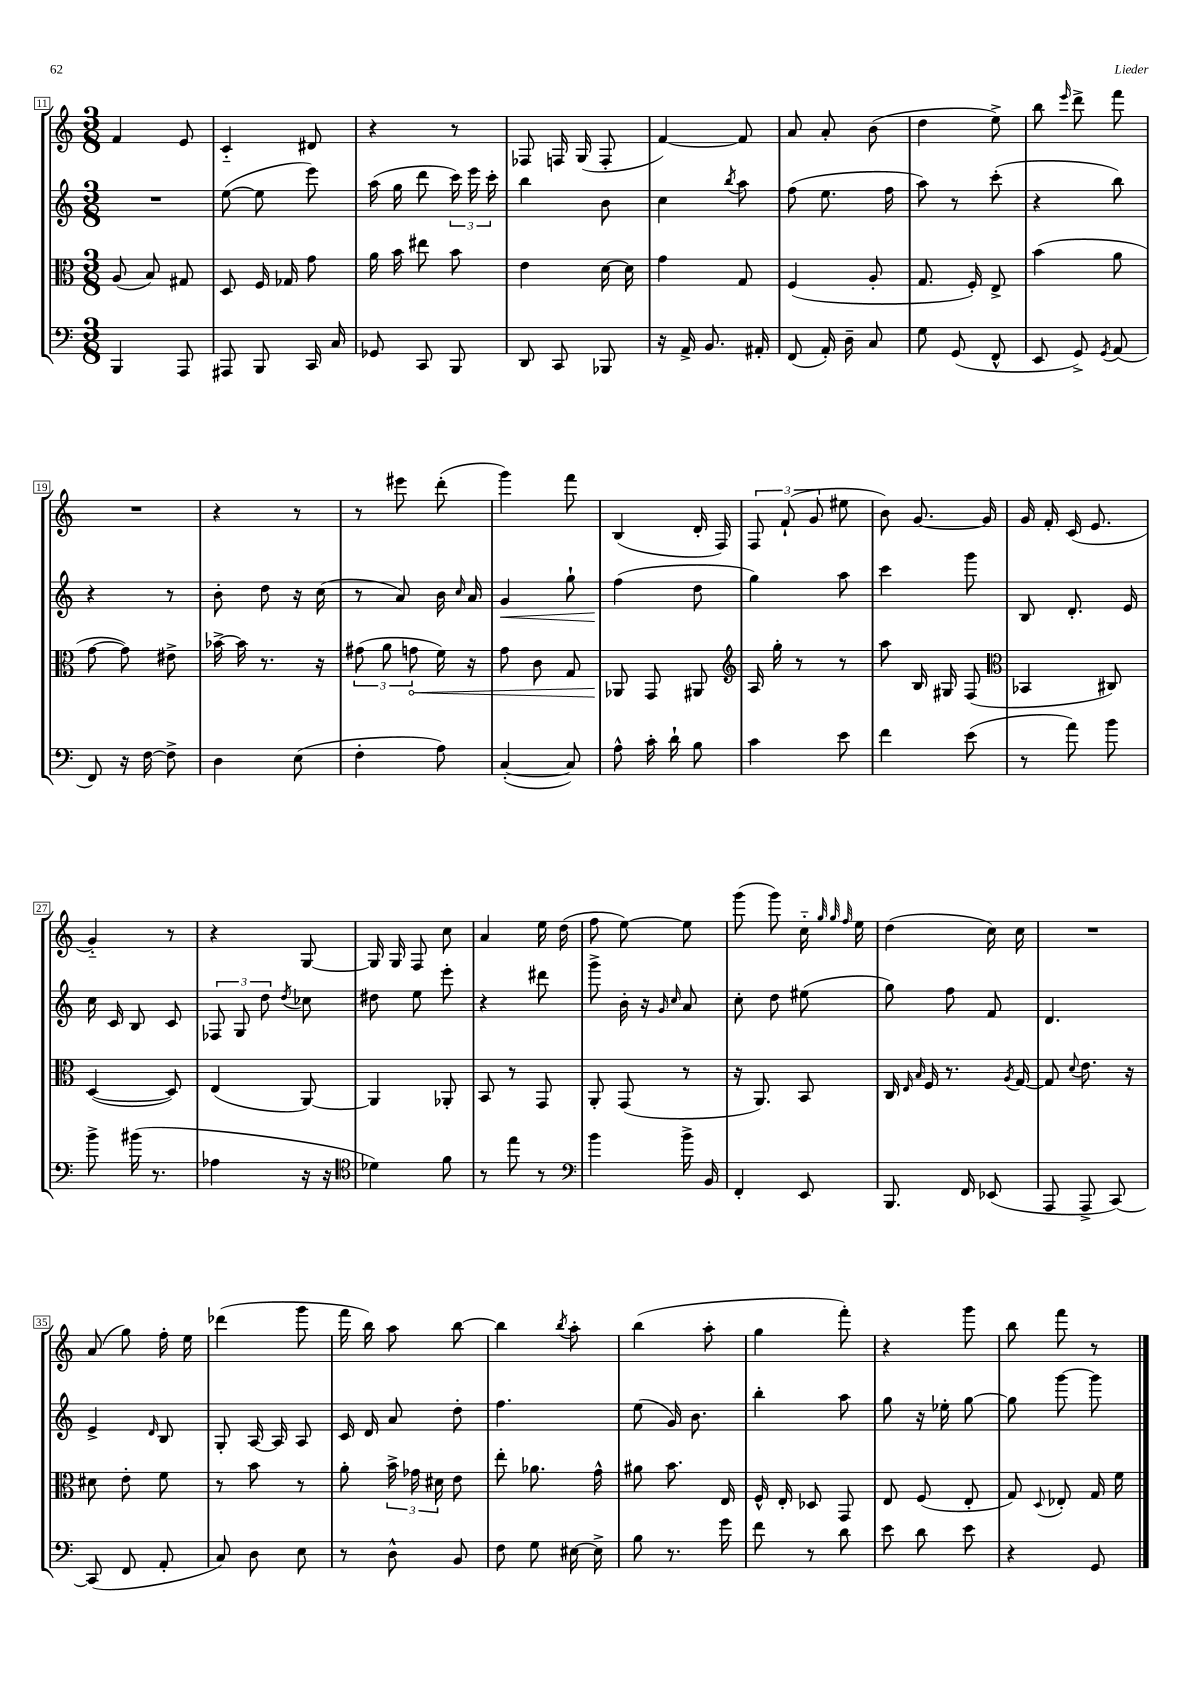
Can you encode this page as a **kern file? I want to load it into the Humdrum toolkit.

**kern	**kern	**kern	**kern
*staff4	*staff3	*staff2	*staff1
*clefF4	*clefC3	*clefG2	*clefG2
*k[]	*k[]	*k[]	*k[]
*M3/8	*M3/8	*M3/8	*M3/8
4BBB	(8A	4.r	4f
.	8B)	.	.
8AAA	8G#	.	8e
=	=	=	=
8AAA#	8D	([8ee	4c'~
8BBB	16F	8ee]	.
.	16G-	.	.
16CC	8g	8eee)	8d#
16C	.	.	.
=	=	=	=
8GG-	16a	(16aa	4r
.	16b	16gg	.
8CC	8ee#	8ddd	.
8BBB	8b	24ccc)	8r
.	.	24eee	.
.	.	24ccc'	.
=	=	=	=
8DD	4e	4bb	8F-
8CC	.	.	16F
.	.	.	(16G
8BBB-	[16d	8b	8F'
.	16d]	.	.
=	=	=	=
16r	4g	4cc	[4f)
16AA^	.	.	.
8.BB	.	.	.
.	.	8qbb	.
.	8G	8aa	8f]
16AA#'	.	.	.
=	=	=	=
(8FF	(4F	(8ff	8a
16AA')	.	8.ee	8a'
16D~	.	.	.
8C	8A'	.	(8b
.	.	16ff	.
=	=	=	=
8G	8.G	8aa)	4dd
(8GG	.	8r	.
.	16F')	.	.
8FF^^	8E^	(8ccc'	8ee^)
=	=	=	=
8EE	(4b	4r	8bb
.	.	.	16qqeee
8GG^)	.	.	8ddd^
8qGG	.	.	.
(8AA	8a	8bb)	8fff
=	=	=	=
8FF)	[8g	4r	4.r
16r	8g])	.	.
[16F	.	.	.
8F^]	8e#^	8r	.
=	=	=	=
4D	[16b-^	8b'	4r
.	16b-]	.	.
.	8.r	8dd	.
(8E	.	16r	8r
.	16r	(16cc	.
=	=	=	=
4F'	(12g#	8r	8r
.	12a	.	.
.	.	8a)	8eee#
.	12g	.	.
8A)	16f)	16b	(8ddd'
.	.	16qqcc	.
.	16r	16a	.
=	=	=	=
([4C'	8g	4g	4ggg)
.	8c	.	.
8C])	8G	8gg`	8fff
=	=	=	=
8A^^	8AA-	(4ff	(4B
16c'	8GG	.	.
16d`	.	.	.
8B	8AA#	8dd	16d'
.	.	.	16F)
=	=	=	=
*	*clefG2	*	*
4c	16A	4gg)	12F
.	16gg'	.	.
.	.	.	(12f`
.	8r	.	.
.	.	.	12g
8e	8r	8aa	8ee#
=	=	=	=
4f	8aa	4ccc	8b)
.	16B	.	[8.g
.	16G#	.	.
(8e	(8F	8ggg	.
.	.	.	16g]
=	=	=	=
*	*clefC3	*	*
8r	4BB-	8B	16g
.	.	.	16f'
8a)	.	8.d'	(16c
.	.	.	8.e
8b	8C#)	.	.
.	.	16e	.
=	=	=	=
8b^	([4D	16cc	4g'~)
.	.	16c	.
(16b#	.	8B	.
8.r	.	.	.
.	8D])	8c	8r
=	=	=	=
4A-	(4E	12F-	4r
.	.	12G	.
.	.	12dd	.
.	.	8qdd	.
16r	[8AA)	8cc-	[8G
16r	.	.	.
=	=	=	=
*clefC4	*	*	*
4d-)	4AA]	8dd#	16G]
.	.	.	16G
.	.	8ee	8F
8f	8AA-'	8eee'	8cc
=	=	=	=
8r	8BB	4r	4a
8ee	8r	.	.
8r	8GG	8ddd#	16ee
.	.	.	(16dd
=	=	=	=
*clefF4	*	*	*
4b	8AA'	8ggg^	8ff
.	(8GG	16b'	[8ee)
.	.	16r	.
.	.	16qqg	.
.	.	16qqcc	.
16b^	8r	8a	8ee]
16BB	.	.	.
=	=	=	=
4FF'	16r	8cc'	(8ggg
.	8.AA)	.	.
.	.	8dd	8ggg)
8EE	8BB	(8ee#	16cc'~
.	.	.	32qqgg
.	.	.	32qqgg
.	.	.	32qqff
.	.	.	16ee
=	=	=	=
8.BBB	16C	8gg)	(4dd
.	16qqE	.	.
.	16qqB	.	.
.	16F	.	.
.	8.r	8ff	.
16FF	.	.	.
(8EE-	.	8f	16cc)
.	8qA	.	.
.	[16G	.	16cc
=	=	=	=
8AAA	8G]	4.d	4.r
.	8qqd	.	.
8AAA^	8.e	.	.
[8CC)	.	.	.
.	16r	.	.
=	=	=	=
(8CC]	8d#	4e^	(8a
8FF	8e'	.	8gg)
.	.	16qqd	.
8AA'	8f	8B	16ff'
.	.	.	16ee
=	=	=	=
8C)	8r	8G'	(4ddd-
8D	8b	[16A	.
.	.	16A]	.
8E	8r	8A	8ggg
=	=	=	=
8r	8a'	16c	16fff
.	.	16d	16bb)
8D^^	24b^	8a	8aa
.	24g-	.	.
.	24d#	.	.
8BB	8e	8dd'	[8bb
=	=	=	=
8F	8ee'	4.ff	4bb]
8G	8.a-	.	.
.	.	.	8qbb
[16E#	.	.	8aa'
16E#^]	16g^^	.	.
=	=	=	=
8B	8a#	(8ee	(4bb
8.r	8.b	16g)	.
.	.	8.b	.
.	.	.	8aa'
16g	16E	.	.
=	=	=	=
8f	16F^^	4bb'	4gg
.	16E'	.	.
8r	8D-	.	.
8d	8GG	8aa	8fff')
=	=	=	=
8e	8E	8gg	4r
8d	(8F	16r	.
.	.	16ee-'	.
8e	8E'	[8gg	8ggg
=	=	=	=
4r	8G)	8gg]	8bb
.	8qqD	.	.
.	8E-'	[8ggg	8fff
8GG	16G	8ggg]	8r
.	16f	.	.
==	==	==	==
*-	*-	*-	*-
